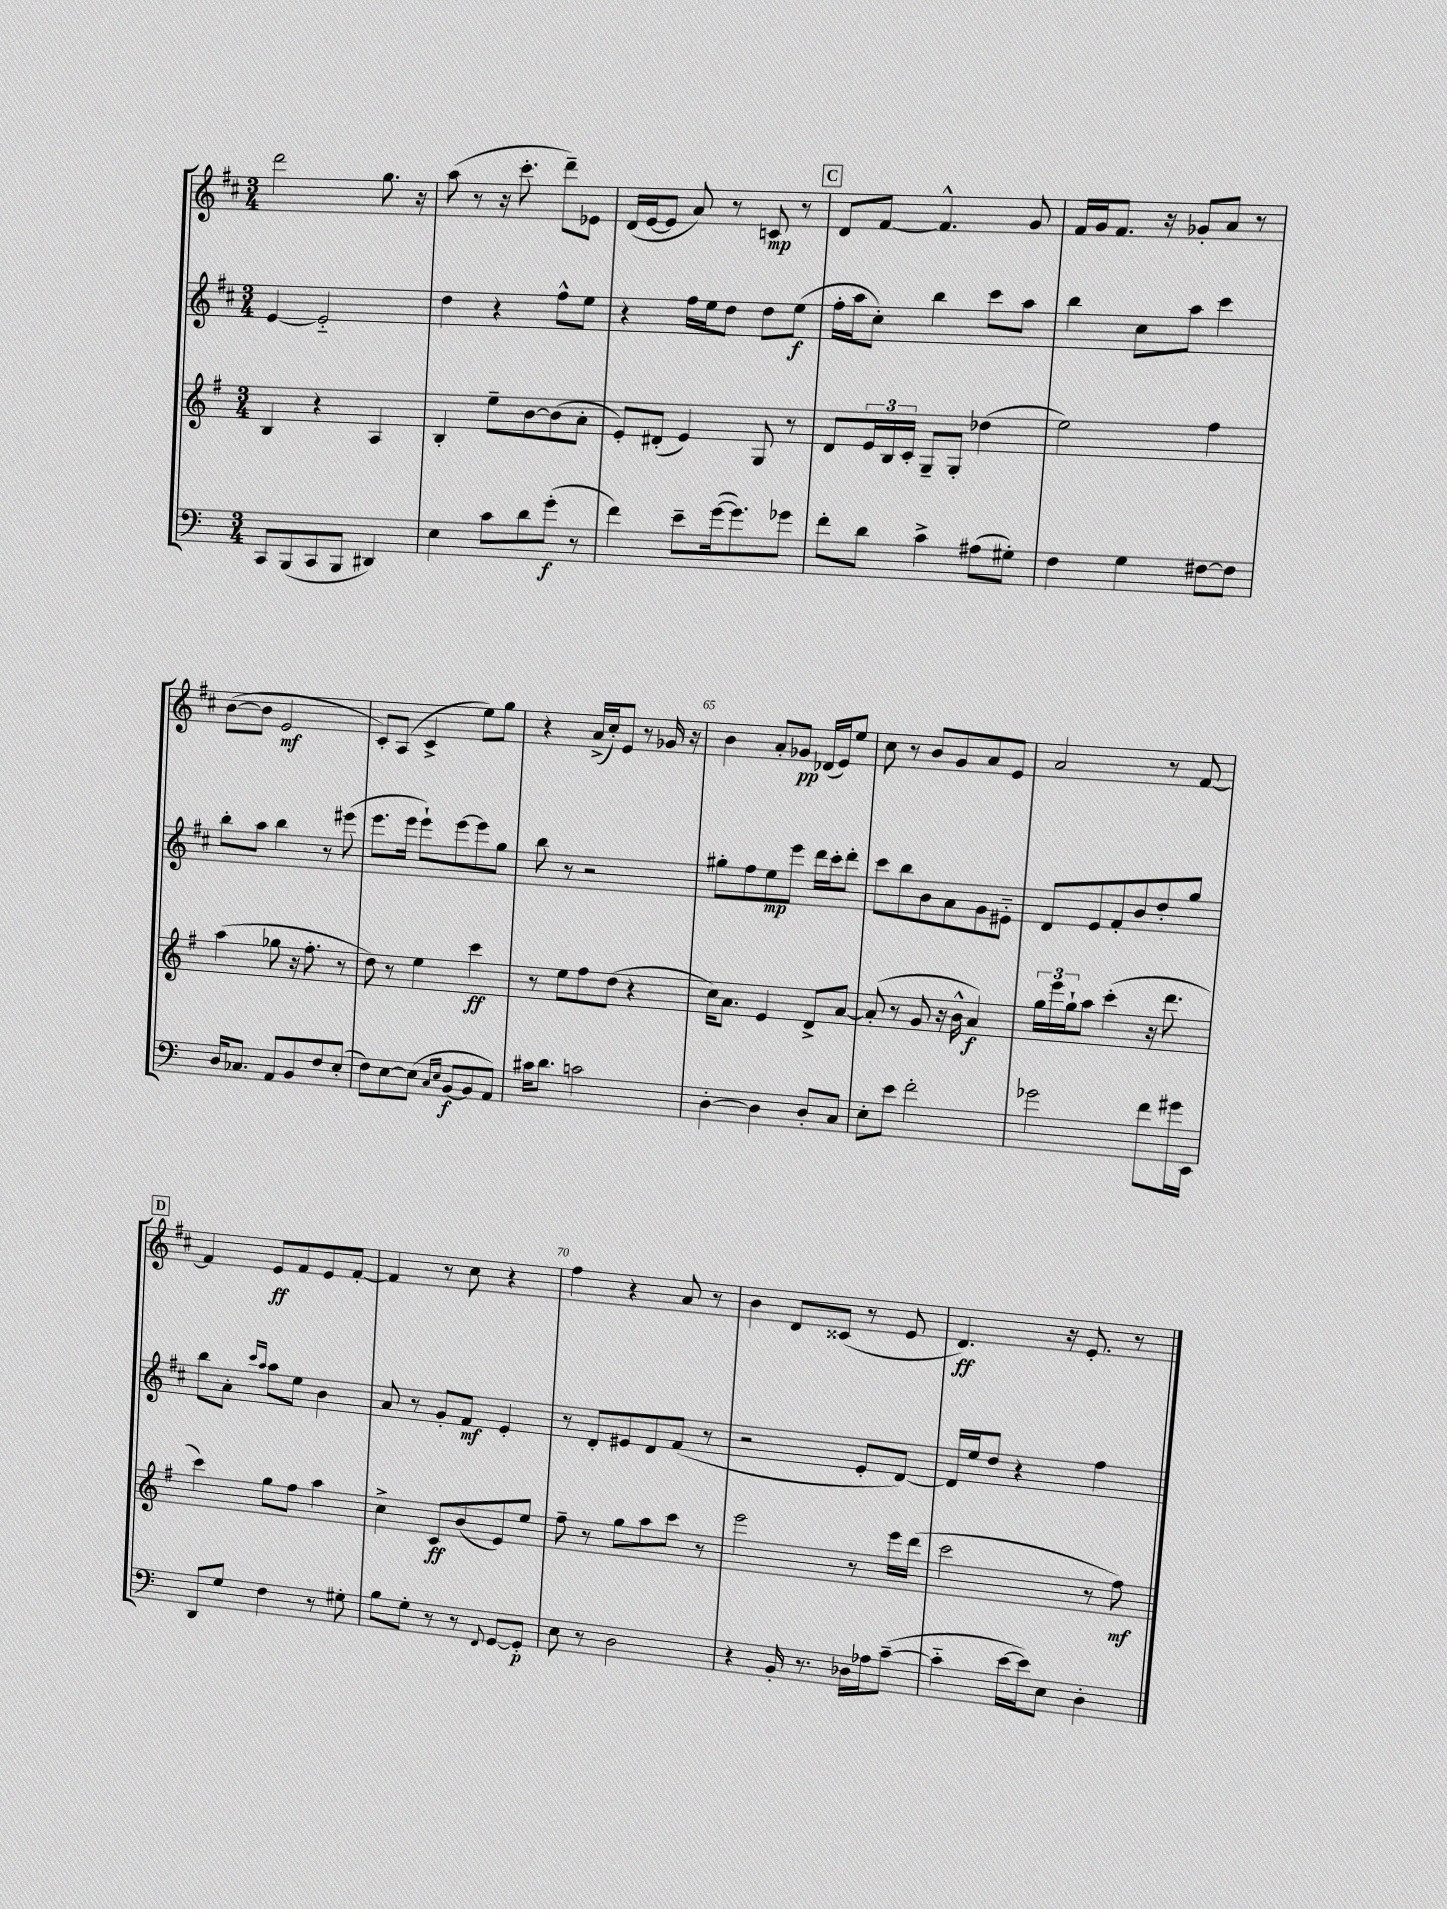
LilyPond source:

<<
\new StaffGroup <<
\new Staff = "s0" {
    \clef treble \key d \major \numericTimeSignature \time 3/4
    d'''2 g''8. r16 |
    a''8( r8 r16 cis'''8.-. d'''8--) ees'8 |
    d'16( e'16~ e'8 a'8) r8 c'8\mp r8 |
    \mark \markup { \box "C" } d'8 fis'8~ fis'4.-^ g'8 |
    fis'16 g'16 fis'8. r16 ges'8-. a'8 r8 |
    b'8~( b'8 e'2\mf |
    cis'8-.) a8( cis'4-> e''8) g''8 |
    r4 a'16->( cis''16-.) e'8 r8 ges'16 r16 |
    b'4 a'8-. ges'8\pp des'16( e'16) e''8 |
    cis''8 r8 b'8 g'8 a'8 e'8 |
    a'2 r8 fis'8~ |
    \mark \markup { \box "D" } fis'4 e'8\ff fis'8 e'8 fis'8~-. |
    fis'4 r8 cis''8 r4 |
    fis''4 r4 a'8 r8 |
    b'4 d'8 cisis'8( r8 e'8 |
    d'4.\ff) r16 e'8.-. r8 \bar "|." |
}
\new Staff = "s1" {
    \clef treble \key d \major \numericTimeSignature \time 3/4
    e'4~ e'2-_ |
    d''4 r4 fis''8-^ e''8 |
    r4 fis''16 e''16 d''8 d''8 e''8\f( |
    \mark \markup { \box "C" } fis''16-. a''16 cis''8-.) b''4 cis'''8 a''8 |
    b''4 cis''8 a''8 cis'''4 |
    b''8-. a''8 b''4 r8 eis'''8( |
    e'''8. e'''16 e'''8-!) e'''8~ e'''8 g''8 |
    b''8 r8 r2 |
    gis''8-. fis''8 e''8\mp e'''8 d'''16 cis'''16-. d'''8-. |
    cis'''8 b''8 b'8 a'8 g'8 eis'8-_ |
    d'8 e'8 fis'8-. b'8 d''8-. g''8 |
    \mark \markup { \box "D" } b''8 a'8-. \grace { cis'''16 a''16 } a''8 e''8 b'4 |
    a'8 r8 g'8-. fis'8\mf e'4-. |
    r8 d'8-. eis'8 d'8 fis'8( r8 |
    r2 e'8-. d'8~) |
    d'16 e''16 d''8 r4 fis''4 \bar "|." |
}
\new Staff = "s2" {
    \clef treble \key g \major \numericTimeSignature \time 3/4
    b4 r4 a4 |
    b4-. e''8-- b'8~ b'8( a'8-. |
    e'8-.) dis'8-.( e'4) g8 r8 |
    \mark \markup { \box "C" } d'8 \tuplet 3/2 { e'16 b16 c'16-. } g8-- g8-. des''4( |
    e''2) fis''4 |
    a''4( ges''8 r16 fis''8.-. r8 |
    d''8) r8 e''4 c'''4\ff |
    r8 e''8 fis''8 d''8( r4 |
    c''16) a'8. e'4 d'8-> a'8~ |
    a'8-.( r8 g'8 r16 b'16-^ a'4\f) |
    \tuplet 3/2 { g''16 e'''16 g''16-! } a''8 c'''4-.( r16 d'''8. |
    \mark \markup { \box "D" } c'''4) g''8 fis''8 a''4 |
    c''4-> c'8\ff b'8( e'8) e''8 |
    fis''8-- r8 g''8 a''8 c'''8 r8 |
    e'''2 r8 e'''16 d'''16( |
    c'''2 r8 fis''8\mf) \bar "|." |
}
\new Staff = "s3" {
    \clef bass \key c \major \numericTimeSignature \time 3/4
    c,8 b,,8( c,8 b,,8 dis,4) |
    e4 c'8 d'8 g'8-.\f( r8 |
    f'4) e'8-- g'16~( g'8.) ges'8 |
    \mark \markup { \box "C" } f'8-. d'8 c'4-> ais8( gis8-.) |
    f4 g4 fis8~ fis8 |
    d16 ces8. a,8 b,8 f8 e8-.( |
    f8) e8~ e8( \grace { c16 e16 } b,8~\f b,8 a,8) |
    cis'16 d'8. c'2 |
    d4~-. d4 d8-. c8 |
    e8-. e'8 f'2-. |
    ges'2 f'8 gis'16 e,16 |
    \mark \markup { \box "D" } d,8 g8 f4 r8 gis8-. |
    b8 g8-. r8 r8 \appoggiatura { f,8 } g,8~ g,8-.\p |
    e8 r8 d2 |
    r4 b,16-. r8. des16 aes16 c'8~--( |
    c'4-_ e'16~ e'16) e8 d4-. \bar "|." |
}
>>
>>
\layout { \context { \Score currentBarNumber = #57 \override BarNumber.break-visibility = ##(#f #t #t) barNumberVisibility = #(every-nth-bar-number-visible 5) } }
